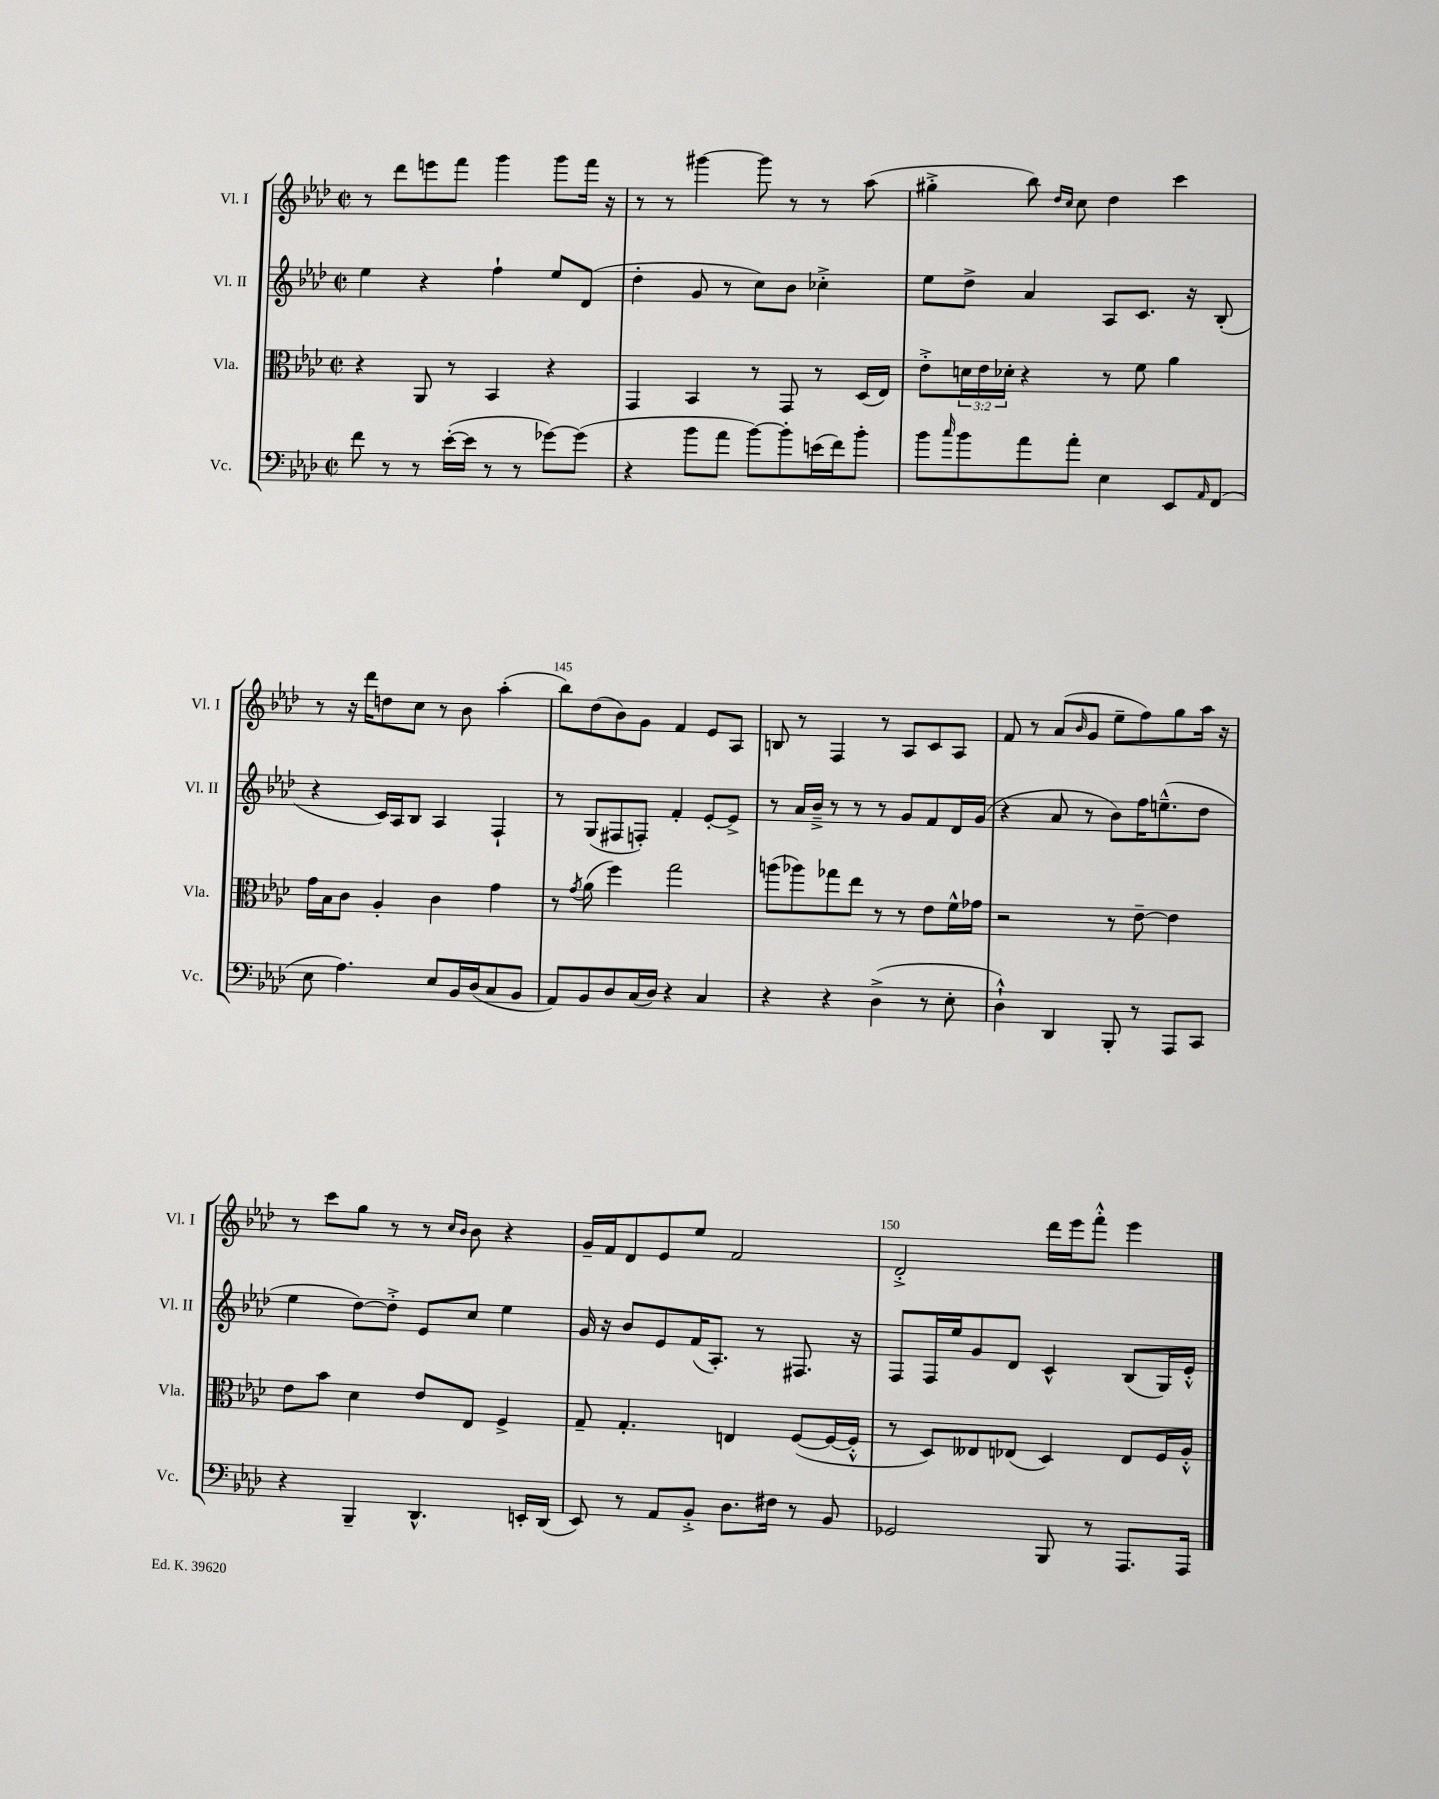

**kern	**kern	**kern	**kern
*staff4	*staff3	*staff2	*staff1
*clefF4	*clefC3	*clefG2	*clefG2
*k[b-e-a-d-]	*k[b-e-a-d-]	*k[b-e-a-d-]	*k[b-e-a-d-]
*M2/2	*M2/2	*M2/2	*M2/2
*met(c|)	*met(c|)	*met(c|)	*met(c|)
8f	4r	4ee-	8r
8r	.	.	8ddd-
8r	8AA-	4r	8eee
([16e-'	8r	.	8fff
16e-]	.	.	.
8r	4BB-	4ff`	4ggg
8r	.	.	.
[8g-)	4r	8ee-	8ggg
(8g-]	.	(8d-	16fff
.	.	.	16r
=	=	=	=
4r	4GG	4dd-'	8r
.	.	.	8r
8b-	4BB-	8g	[4ggg#
8a-	.	8r	.
[8b-)	8r	8cc)	8ggg#]
8b-']	8GG	8b-	8r
(16e	8r	4cc-'^	8r
16f)	.	.	.
8b-'	(16D-	.	(8aa-
.	16E-)	.	.
=	=	=	=
8b-	8e-'^	8ee-	4gg#'^
16qqcc	.	.	.
8b-	24d	8dd-^	.
.	24e-	.	.
.	24d-'	.	.
8a-	4r	4a-	8bb-)
.	.	.	16qqdd-
.	.	.	16qqcc
8a-'	.	.	8cc
4E-	8r	8A-	4dd-
.	8f	8.c	.
8EE-	4a-	.	4ccc
.	.	16r	.
16qqAA-	.	.	.
(8FF	.	(8B-'	.
=	=	=	=
8E-	16g	4r	8r
.	16B-	.	.
4.A-)	8c	.	16r
.	.	.	16ddd-
.	4A-'	16c)	8dd
.	.	16A-	.
.	.	8B-	8cc
8E-	4c	4A-	8r
16BB-	.	.	8b-
(16D-	.	.	.
8C	4g	4F`	(4aa-'
8BB-	.	.	.
=	=	=	=
8AA-)	8r	8r	8bb-)
.	8qg	.	.
8BB-	(8a-	(8G	(8dd-
8D-	4ff)	8F#	8b-)
(16C	.	8F')	8g
16D-)	.	.	.
4r	2gg	4f'	4f
4C	.	[8e-'	8e-
.	.	8e-^]	8A-
=	=	=	=
4r	(8aa	8r	8B
.	8aa-)	16a-	8r
.	.	16b-~^	.
4r	8gg-	8r	4F
.	8ee-	8r	.
(4D-^	8r	8r	8r
.	8r	8g	8A-
8r	8e-	8f	8c
8E-'	16f^^	16d-	8A-
.	16g-	(16g	.
=	=	=	=
4D-`^^)	2r	4r	8f
.	.	.	8r
4DD-	.	8a-	(8a-
.	.	.	16qqb-
.	.	8r	8g
8BBB-'	8r	8b-)	8ee-~
8r	[8e-~	16ff	8ff)
.	.	(8.ee~^^	.
8AAA-	4e-]	.	8gg
8CC	.	8dd-	16aa-
.	.	.	16r
=	=	=	=
4r	8e-	4ee-	8r
.	8b-	.	8ccc
4BBB-~	4d-	[8dd-)	8gg
.	.	8dd-'^]	8r
4.DD-^^	8e-	8e-	8r
.	.	.	16qqcc
.	.	.	16qqb-
.	8E-	8cc	8b-
.	4F^	4ee-	4r
16EE'	.	.	.
(16DD-	.	.	.
=	=	=	=
8EE-)	8G~	16g	16g~
.	.	16r	16f
8r	4.G'	8b-	8d-
8AA-	.	8e-	8e-
8BB-'^	.	(16f	8ee-
.	.	8.A-')	.
8.D-	4E	.	2f
.	.	8r	.
16F#	.	.	.
8r	([8F	8.F#	.
8BB-	16F_	.	.
.	16F'^^]	16r	.
=	=	=	=
2GG-	8r	8F	2d-'^
.	8D-)	16F	.
.	.	16ee-	.
.	8E--	8g	.
.	(8E-	8d-	.
8BBB-	4D-)	4c^^	16ddd-
.	.	.	16eee-
8r	.	.	8fff'^^
8.AAA-	8E-	(8B-	4eee-
.	16F	16G)	.
16AAA-	16A-'^^	16e-'^^	.
==	==	==	==
*-	*-	*-	*-
